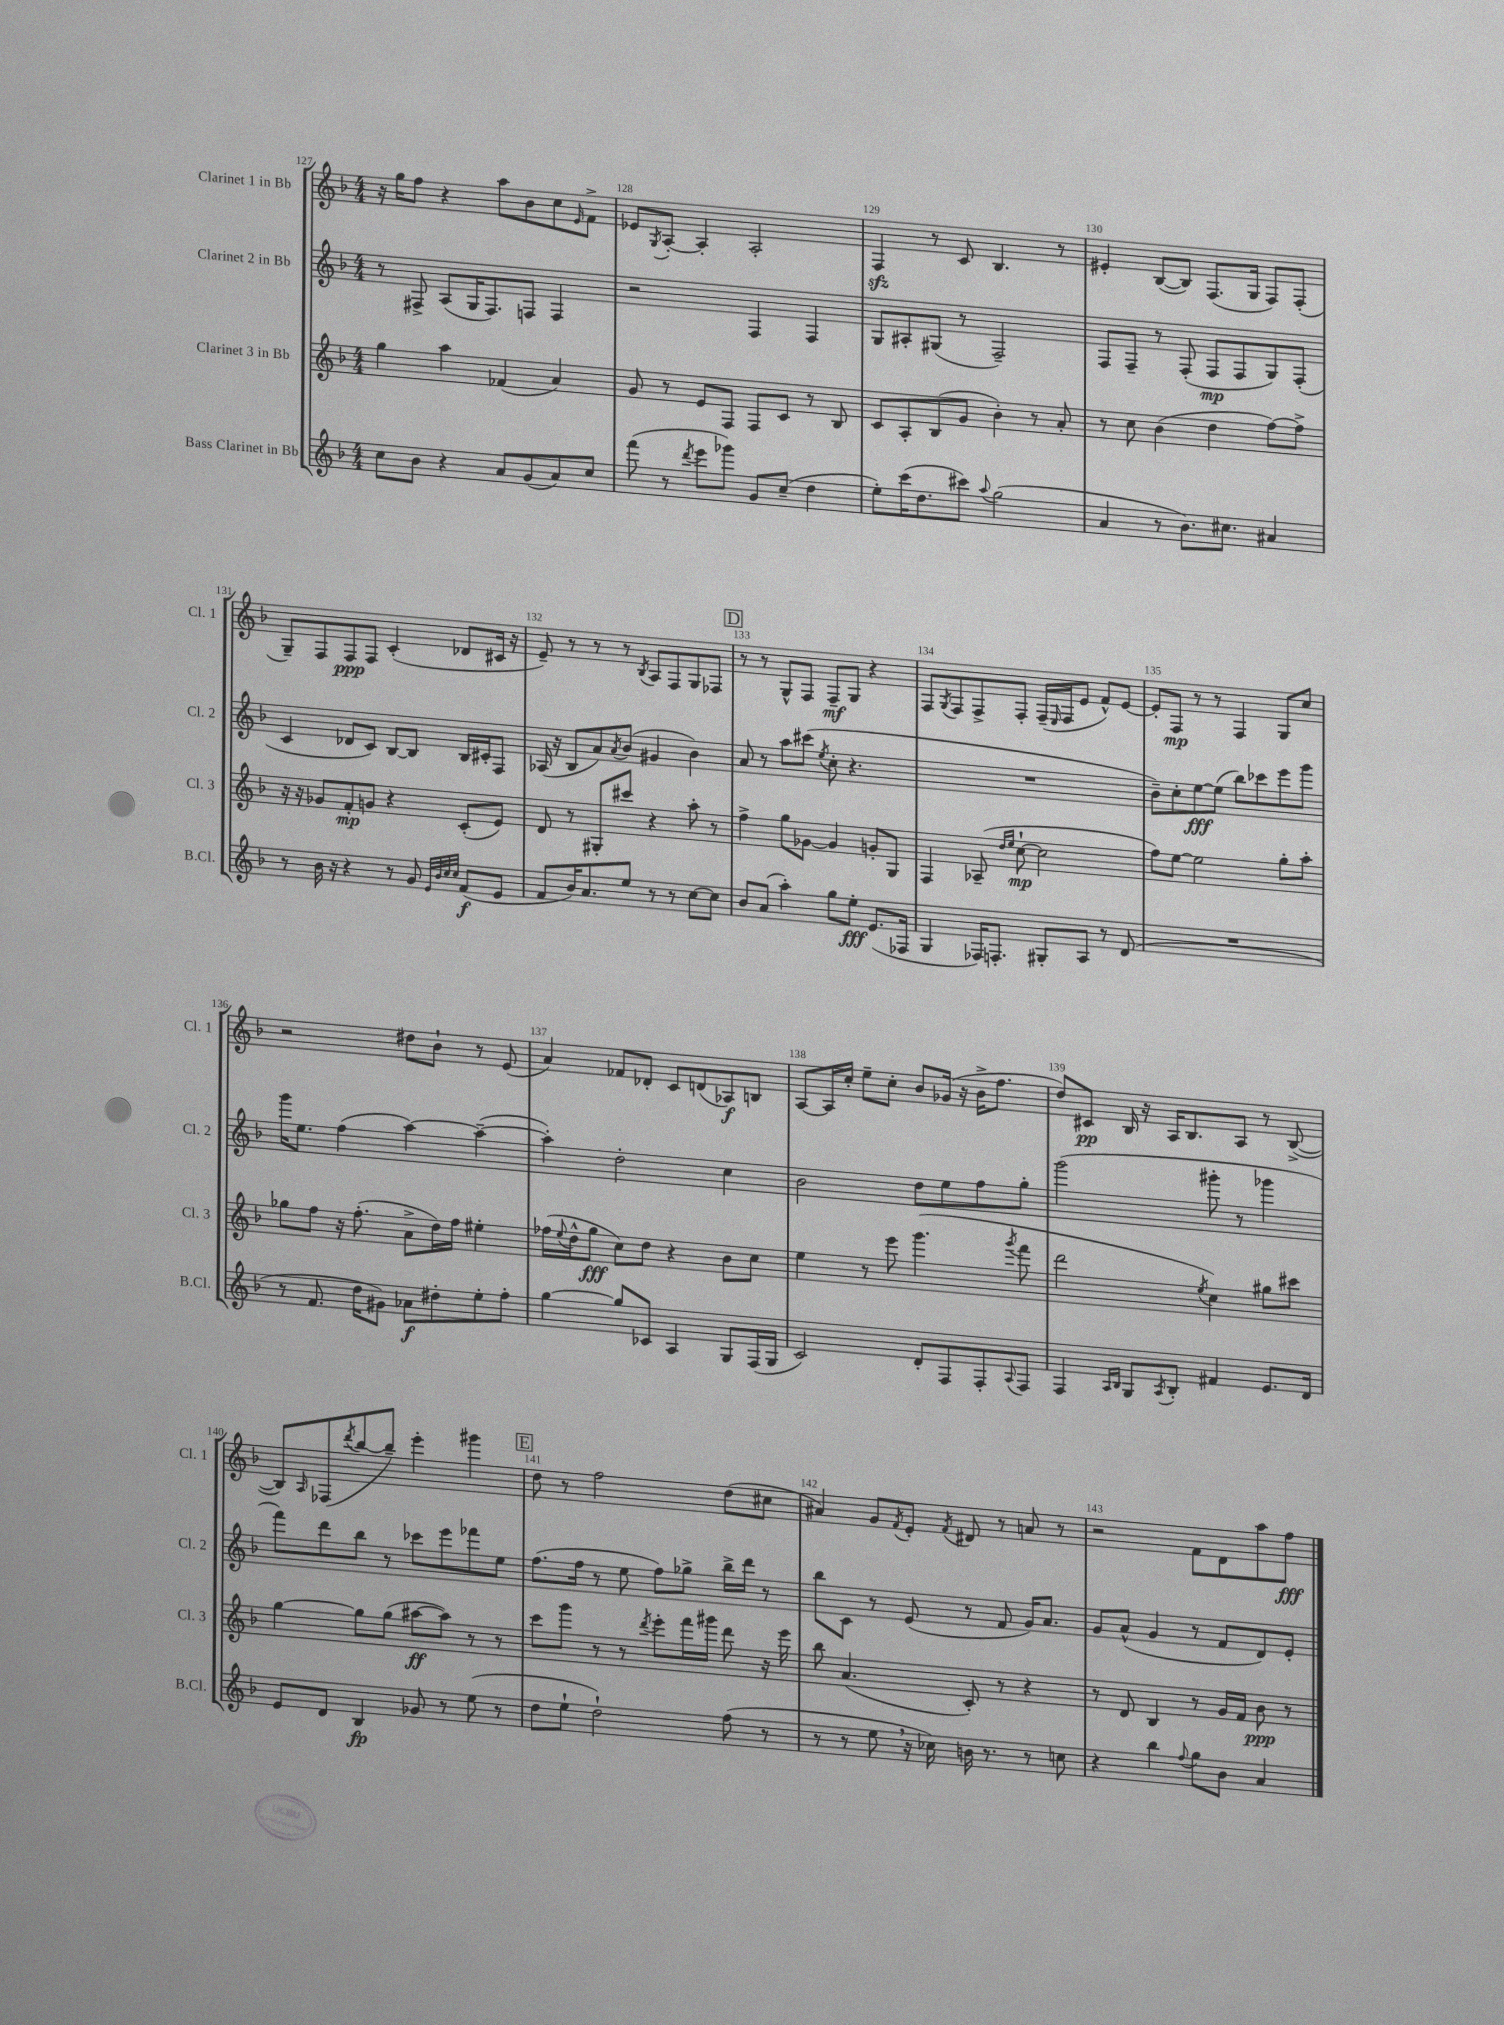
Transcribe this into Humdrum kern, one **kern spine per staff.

**kern	**dynam	**kern	**dynam	**kern	**dynam	**kern	**dynam
*part4	*part4	*part3	*part3	*part2	*part2	*part1	*part1
*staff4	*staff4	*staff3	*staff3	*staff2	*staff2	*staff1	*staff1
*I"Bass Clarinet in Bb	*	*I"Clarinet 3 in Bb	*	*I"Clarinet 2 in Bb	*	*I"Clarinet 1 in Bb	*
*I'B.Cl.	*	*I'Cl. 3	*	*I'Cl. 2	*	*I'Cl. 1	*
*clefG2	*	*clefG2	*	*clefG2	*	*clefG2	*
*k[b-]	*	*k[b-]	*	*k[b-]	*	*k[b-]	*
*M4/4	*	*M4/4	*	*M4/4	*	*M4/4	*
=127	=127	=127	=127	=127	=127	=127	=127
8cc\L	.	4gg\	.	8r	.	16r	.
.	.	.	.	.	.	16gg\KL	.
8b-\J	.	.	.	8F#X^/	.	8ff\J	.
4r	.	4aa\	.	(8A/L	.	4r	.
.	.	.	.	16G/K	.	.	.
.	.	.	.	8.F#/)	.	.	.
8a/L	.	(4f-X/	.	.	.	8aa\L	.
(8g/	.	.	.	8Fn/J	.	8b-\	.
8a/)	.	4a/)	.	4F/	.	8cc\	.
.	.	.	.	.	.	16qqe/	.
8cc/J	.	.	.	.	.	8f^\J	.
=128	=128	=128	=128	=128	=128	=128	=128
(8fff\	.	8g/	.	2r	.	8e-X/L	.
.	.	.	.	.	.	8qG/	.
8r	.	8r	.	.	.	[8A'/J	.
8qddd/	.	.	.	.	.	.	.
8eee\L	.	8e/L	.	.	.	4A'/]	.
8ggg-X\J)	.	8F/J	.	.	.	.	.
8g/L	.	8F/L	.	4F/	.	2A'/	.
(8cc~/J	.	8c/J	.	.	.	.	.
4dd\	.	8r	.	4F/	.	.	.
.	.	8B-/	.	.	.	.	.
=129	=129	=129	=129	=129	=129	=129	=129
8ee'\L)	.	8c/L	.	8G/L	.	4Fzz/	.
(16ccc\K	.	8A'/	.	8A#X'/	.	.	.
8.dd\	.	.	.	.	.	.	.
.	.	(8B-/	.	(8G#X/J	.	8r	.
8ccc#X\J)	.	8g/J	.	8r	.	8c/	.
8qqaa/	.	.	.	.	.	.	.
(2gg\	.	4b-'\)	.	2F~/)	.	4.B-/	.
.	.	8r	.	.	.	.	.
.	.	8a'/	.	.	.	8r	.
=130	=130	=130	=130	=130	=130	=130	=130
4a/	.	8r	.	8F/L	.	4e#X'/	.
.	.	8cc\	.	8F~/J	.	.	.
8r	.	(4b-\	.	8r	.	([8B-/L	.
8.b-\L)	.	.	.	(8F'/	.	8B-/J])	.
.	.	4dd\	.	8F/L	mp	(8.F/L	.
8.cc#X\J	.	.	.	.	.	.	.
.	.	.	.	8F/	.	.	.
.	.	.	.	.	.	16G/Jk	.
4a#X/	.	[8ff\L)	.	8G/)	.	8F/L)	.
.	.	8ff^\J]	.	(8F'/J	.	(8F'/J	.
!!LO:LB:g=z
=131	=131	=131	=131	=131	=131	=131	=131
8r	.	16r	.	4c/	.	8G~/L)	.
.	.	16r	.	.	.	.	.
16b-\	.	8g-X/L	.	.	.	8F/	.
16r	.	.	.	.	.	.	.
4r	.	8f'/	mp	8d-X/L	.	8F/	ppp
.	.	8gn/J	.	8c/J)	.	8F/J	.
8r	.	4r	.	[8B-/L	.	(4c'/	.
8g/	.	.	.	8B-/J]	.	.	.
32qqe/LLL	.	.	.	.	.	.	.
32qqb-/	.	.	.	.	.	.	.
32qqcc/	.	.	.	.	.	.	.
32qqcc/JJJ	.	.	.	.	.	.	.
(8f/L	f	(8c'/L	.	16B-/LL	.	8d-X/L	.
.	.	.	.	16c#X'/J	.	.	.
8e/J	.	8e/J)	.	8F/J	.	16c#X/Jk	.
.	.	.	.	.	.	16r	.
=132	=132	=132	=132	=132	=132	=132	=132
8f/L	.	8d/	.	(16A-X/	.	8e~/)	.
.	.	.	.	16r	.	.	.
16b-/K)	.	8r	.	8B-/L	.	8r	.
8.a/	.	.	.	.	.	.	.
.	.	8G#X'/L	.	8a/)	.	8r	.
.	.	.	.	8qa/	.	.	.
8ee/J	.	8ccc#X/J	.	(8b-/J	.	8r	.
.	.	.	.	.	.	8qB-/	.
8r	.	4r	.	4g#X/	.	8A/L	.
8r	.	.	.	.	.	8F/	.
[8cc\L	.	8aa'\	.	4b-\)	.	8G/	.
8cc\J]	.	8r	.	.	.	8F-X/J	.
!!LO:REH:place=s1:t=D
=133	=133	=133	=133	=133	=133	=133	=133
8b-/L	.	4ff^\	.	8a/	.	8r	.
(8a/J	.	.	.	8r	.	8r	.
4aa'\)	.	8gg\L	.	8aa\L	.	8G^^/L	.
.	.	[8g-X\J	.	(8ccc#X\J	.	8F/J	.
.	.	.	.	8qee/	.	.	.
8gg\L	.	4g-/]	.	8cc'\	.	8F~/L	mf
8ee'\J	fff	.	.	4.r	.	8G/J	.
(8.e/L	.	8gn'/L	.	.	.	4r	.
.	.	8G/J	.	.	.	.	.
16F-X/Jk	.	.	.	.	.	.	.
=134	=134	=134	=134	=134	=134	=134	=134
4G/	.	4F/	.	1r	.	8F/L	.
.	.	.	.	.	.	8qG/	.
.	.	.	.	.	.	8F/	.
16F-X/KL)	.	(8A-X~/	.	.	.	8F^/	.
8.Fn'/J	.	.	.	.	.	.	.
.	.	16qqdd/LL	.	.	.	.	.
.	.	16qqee/JJ	.	.	.	.	.
.	.	[8cc`\	mp	.	.	8F'/J	.
8G#X'/L	.	2cc\]	.	.	.	(16F~/LL	.
.	.	.	.	.	.	16qqE/	.
.	.	.	.	.	.	16F/J	.
8A/J	.	.	.	.	.	8e/J	.
8r	.	.	.	.	.	8f^^/L)	.
(8d/	.	.	.	.	.	[8e/J	.
=135	=135	=135	=135	=135	=135	=135	=135
1r	.	8ff\L)	.	8b-~\L)	.	8e'/L]	.
.	.	[8ee\J	.	8cc'\	.	8F/J	mp
.	.	2ee\]	.	[8ee\	fff	8r	.
.	.	.	.	(8ee\J]	.	8r	.
.	.	.	.	8bb-\L)	.	4F/	.
.	.	.	.	8ccc-X\	.	.	.
.	.	8gg'\L	.	8eee\	.	8G/L	.
.	.	8aa'\J	.	8ggg\J	.	8cc/J	.
!!LO:LB:g=z
=136	=136	=136	=136	=136	=136	=136	=136
8r	.	8gg-X\L	.	16ggg\KL	.	2r	.
.	.	.	.	8.ee\J	.	.	.
8.f/	.	8ff\J	.	.	.	.	.
.	.	16r	.	(4ff\	.	.	.
16dd\KL	.	(8.ff'\	.	.	.	.	.
8g#X\J)	.	.	.	.	.	.	.
8a-X\L	f	8a^\L	.	[4aa\)	.	8dd#X\L	.
8dd#X'\	.	16dd\L)	.	.	.	8b-`\J	.
.	.	16ff\JJ	.	.	.	.	.
8ee'\	.	4ee#X'\	.	(4aa~\_	.	8r	.
8ff'\J	.	.	.	.	.	(8e/	.
=137	=137	=137	=137	=137	=137	=137	=137
[4gg\	.	(16ff-X\LL	.	4aa'\])	.	4a/)	.
.	.	8qqee/	.	.	.	.	.
.	.	16dd^^\J	.	.	.	.	.
.	.	8gg\J	fff	.	.	.	.
8gg/L]	.	8cc\L)	.	2dd'\	.	8f-X/L	.
8c-X/J	.	8dd\J	.	.	.	8d-X'/J	.
4A/	.	4r	.	.	.	8c/L	.
.	.	.	.	.	.	(8dn/	.
8G/L	.	8b-\L	.	4cc\	.	8A-X/)	f
(16F/L	.	8cc\J	.	.	.	8Bn/J	.
16G/JJ	.	.	.	.	.	.	.
=138	=138	=138	=138	=138	=138	=138	=138
2c/)	.	4ee\	.	2b-\	.	[8A/L	.
.	.	.	.	.	.	16A/L]	.
.	.	.	.	.	.	16cc'/JJ	.
.	.	8r	.	.	.	8ee~\L	.
.	.	8eee\	.	.	.	8cc'\J	.
8d'/L	.	(4.ggg\	.	8dd\L	.	8b-/L	.
8F/	.	.	.	8ee\	.	(16g-X/Jk	.
.	.	.	.	.	.	16r	.
8F'/	.	.	.	8ff\	.	16b-^\KL	.
.	.	.	.	.	.	8.ff\J	.
8qqA/	.	8qggg/	.	.	.	.	.
8F/J	.	8fff\	.	8gg'\J	.	.	.
=139	=139	=139	=139	=139	=139	=139	=139
4F/	.	2ddd\	.	(2ggg\	.	8dd/L)	.
.	.	.	.	.	.	8c#X/J	pp
16qqA/LL	.	.	.	.	.	.	.
16qqB-/JJ	.	.	.	.	.	.	.
8G/L	.	.	.	.	.	16B-/	.
.	.	.	.	.	.	16r	.
8qA/	.	.	.	.	.	.	.
8B-'/J	.	.	.	.	.	16A/KL	.
.	.	.	.	.	.	8.B-/	.
.	.	8qee/	.	.	.	.	.
4f#X/	.	4cc\)	.	8ggg#X'\	.	.	.
.	.	.	.	8r	.	8A/J	.
8.e/L	.	8gg#X\L	.	4ggg-X\	.	8r	.
.	.	8ccc#X\J	.	.	.	([8B-^/	.
16d/Jk	.	.	.	.	.	.	.
!!LO:LB:g=z
=140	=140	=140	=140	=140	=140	=140	=140
8e/L	.	[4gg\	.	8fff\L)	.	8B-/L])	.
.	.	.	.	.	.	16qqA/	.
8d/J	.	.	.	8ddd\	.	(8F-X/	.
.	.	.	.	.	.	8qddd/	.
4B-/	fp	8gg\L]	.	8bb-\J	.	[8bb-/	.
.	.	(8gg\J	.	8r	.	8bb-~/J])	.
8g-X/	.	[8aa#X\L	ff	8ccc-X\L	.	4eee'\	.
8r	.	8aa#\J])	.	8eee\	.	.	.
(8ee\	.	8r	.	8fff-X\	.	4ggg#X\	.
8r	.	8r	.	8ee\J	.	.	.
!!LO:REH:place=s1:t=E
=141	=141	=141	=141	=141	=141	=141	=141
8dd\L	.	8ccc\L	.	(8.ff\L	.	8dd\	.
8ee`\J	.	8ggg\J	.	.	.	8r	.
.	.	.	.	16ff\Jk	.	.	.
2dd`\)	.	8r	.	8r	.	2ff\	.
.	.	8r	.	8ee\	.	.	.
.	.	8qddd/	.	.	.	.	.
.	.	8eee'\L	.	8ff\L)	.	.	.
.	.	16fff\L	.	8gg-X^\J	.	.	.
.	.	16ggg#X\JJ	.	.	.	.	.
(8ff\	.	8ddd\	.	16bb-^\LL	.	(8dd\L	.
.	.	.	.	16ddd\JJ	.	.	.
8r	.	16r	.	8r	.	8cc#X\J	.
.	.	16eee\	.	.	.	.	.
=142	=142	=142	=142	=142	=142	=142	=142
8r	.	8bb-\	.	8bb-\L	.	4a#X/)	.
8r	.	(4.a/	.	8c\J	.	.	.
8ee,\	.	.	.	8r	.	8g/L	.
.	.	.	.	.	.	8qf/	.
16r	.	.	.	(8e/	.	8e'/J	.
16cc-X\)	.	.	.	.	.	.	.
.	.	.	.	.	.	8qf/	.
16bn\	.	8c'/)	.	8r	.	8d#X/	.
8.r	.	.	.	.	.	.	.
.	.	8r	.	8f/	.	8r	.
8r	.	4r	.	16g/KL)	.	8an/	.
.	.	.	.	8.a/J	.	.	.
8ccn\	.	.	.	.	.	8r	.
=143	=143	=143	=143	=143	=143	=143	=143
4r	.	8r	.	8g/L	.	2r	.
.	.	8d/	.	(8a^^/J	.	.	.
4bb-\	.	4B-/	.	4g/	.	.	.
8qqff/	.	.	.	.	.	.	.
8gg\L	.	8r	.	8r	.	8f\L	.
8b-\J	.	16g/LL	.	8f/L	.	8d\	.
.	.	16f/JJ	.	.	.	.	.
4a/	.	8b-\	ppp	8d/)	.	8aa\	.
.	.	8r	.	8e'/J	.	8ff\J	fff
==	==	==	==	==	==	==	==
*-	*-	*-	*-	*-	*-	*-	*-
